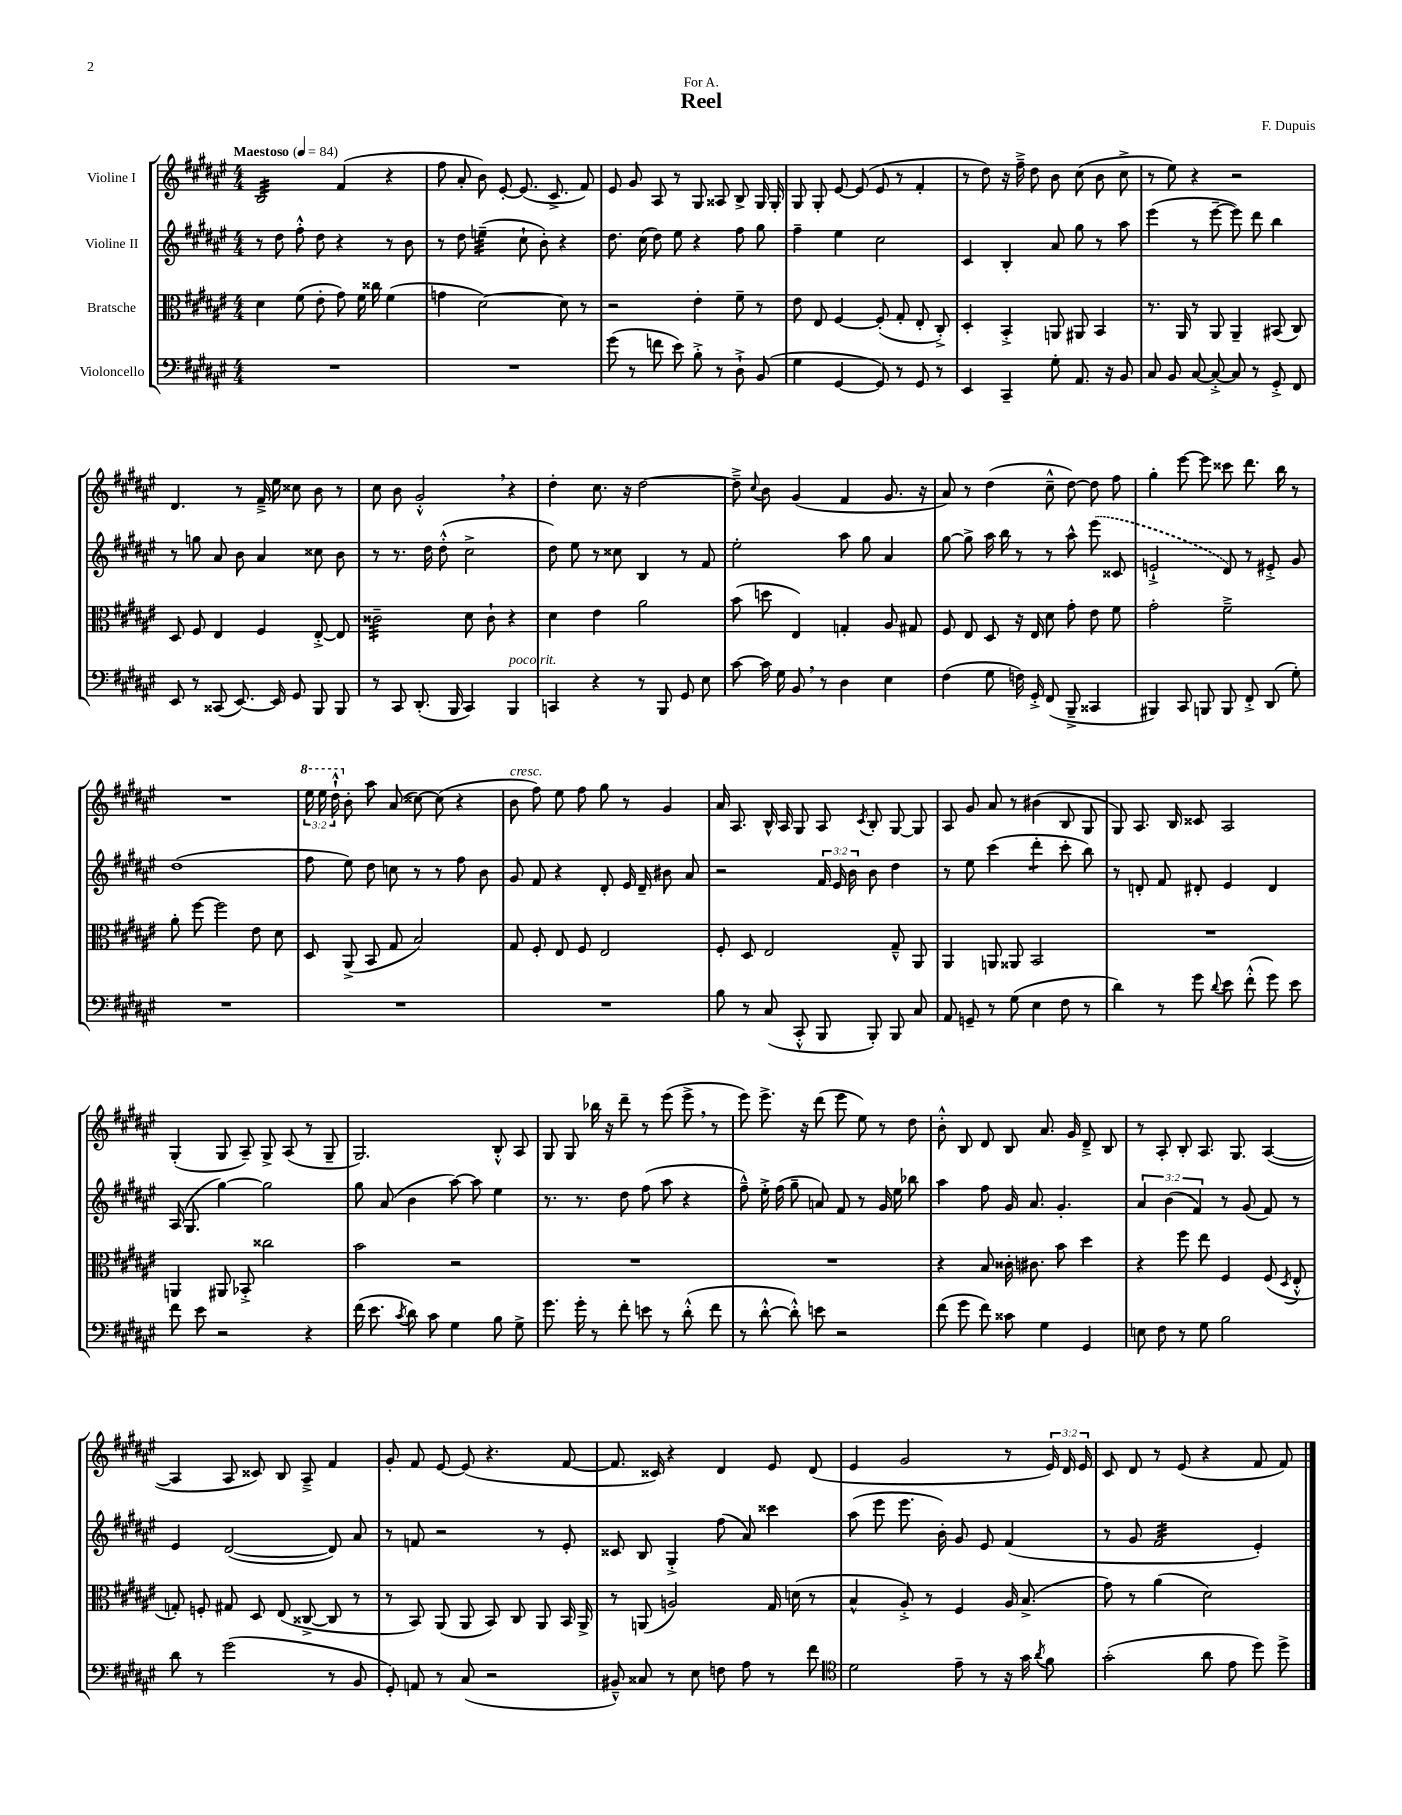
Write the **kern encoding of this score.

**kern	**kern	**kern	**kern
*staff4	*staff3	*staff2	*staff1
*clefF4	*clefC3	*clefG2	*clefG2
*k[f#c#g#d#a#e#]	*k[f#c#g#d#a#e#]	*k[f#c#g#d#a#e#]	*k[f#c#g#d#a#e#]
*M4/4	*M4/4	*M4/4	*M4/4
*MM84	*MM84	*MM84	*MM84
1r	4d#	8r	2B
.	.	8dd#	.
.	(8f#	8ff#'^^	.
.	8e#'	8dd#	.
.	8g#)	4r	(4f#
.	16f#	.	.
.	16cc##	.	.
.	(4f#	8r	4r
.	.	8b	.
=	=	=	=
1r	4g	8r	8ff#
.	.	8dd#	8a#'
.	[2d#)	(4ee~	8b)
.	.	.	[8e#'
.	.	8cc#`	(8.e#]
.	.	8b')	.
.	.	.	8.c#^
.	8d#]	4r	.
.	8r	.	8f#)
=	=	=	=
(8g#	2r	8.dd#	8e#
8r	.	.	8g#
.	.	(16cc#	.
8f	.	8dd#)	8A#
8e#)	.	8ee#	8r
8B'^	4e#'	4r	8G#
8r	.	.	8A##
8D#`^	8f#~	8ff#	8B^
(8BB	8r	8gg#	16G#
.	.	.	16G#'
=	=	=	=
4G#	8e#	4ff#~	8G#
.	8E#	.	8G#'
[4GG#	[4F#	4ee#	[8e#
.	.	.	(8e#]
8GG#])	(8F#']	2cc#	8e#
8r	8G#'	.	8r
8GG#	8E#'	.	4f#'
8r	8C#'^)	.	.
=	=	=	=
4EE#	4D#'	4c#	8r
.	.	.	8dd#)
4CC#~	4BB'^	4B'	16r
.	.	.	16ff#~^
.	.	.	8dd#
8G#'	8AA	8a#	8b
8.AA#	8AA#	8gg#	(8cc#
.	4BB	8r	8b
16r	.	.	.
8BB	.	8aa#	8cc#^
=	=	=	=
8C#	8.r	(4eee#	8r
8BB	.	.	8ee#)
.	16AA#	.	.
[8C#	8r	8r	4r
8C#'^_	8AA#	[8eee#~	.
8C#]	4AA#~	8eee#])	2r
8r	.	8ddd#	.
8GG#'^	(8BB#	4bb	.
8FF#	8C#)	.	.
=	=	=	=
8EE#	8D#	8r	4.d#
8r	8F#	8gg	.
(8CC##	4E#	8a#	.
[8.EE#)	.	8b	8r
.	4F#	4a#	16f#~^
16EE#]	.	.	16ee#
8GG#	.	.	8cc##
8BBB	[8E#'^	8cc##	8b
8BBB	8E#]	8b	8r
=	=	=	=
8r	2c##~	8r	8cc#
8CC#	.	8.r	8b
(8.DD#'	.	.	2g#'^^
.	.	16dd#	.
.	.	(8dd#'^^	.
16BBB	.	.	.
4CC#)	8d#	2cc#^	.
.	8c##`	.	.
4BBB	4r	.	4r
=	=	=	=
4CC	4d#	8dd#)	4dd#'
.	.	8ee#	.
4r	4e#	8r	8.cc#
.	.	8cc##	.
.	.	.	16r
8r	2a#	4B	[2dd#
8BBB	.	.	.
8GG#	.	8r	.
8E#	.	8f#	.
=	=	=	=
[8c#	(8b	2ee#'	8dd#~^]
.	.	.	8qqcc#
16c#]	8dd	.	8b
16G#	.	.	.
8BB	4E#)	.	(4g#
8r	.	.	.
4D#	4G'	8aa#	4f#
.	.	8gg#	.
4E#	8A#	4a#	8.g#
.	8G#	.	.
.	.	.	16r
=	=	=	=
(4F#	8F#	[8gg#	8a#)
.	8E#	8gg#^]	8r
8G#	8D#	16aa#	(4dd#
.	.	16bb	.
16F)	16r	8r	.
16GG#'^	16E#	.	.
(8FF#	8d#	8r	8cc#~^^
8BBB~^	8g#'	8aa#^^	[8dd#)
4CC##	8e#	(8eee#	8dd#]
.	8f#	8c##	8ff#
=	=	=	=
4BBB#)	2g#'	2e`^	4gg#'
8CC#	.	.	[8eee#
8BBB	.	.	8eee#]
8BBB	2f#~^	8d#)	8ccc##
8FF#'^	.	8r	8.ddd#
(8DD#	.	8e#'^	.
.	.	.	16bb
8G#')	.	8g#	8r
=	=	=	=
1r	8a#'	(1dd#	1r
.	[8ff#	.	.
.	2ff#]	.	.
.	8e#	.	.
.	8d#	.	.
=	=	=	=
1r	8D#	8ff#	24eee#
.	.	.	24eee#
.	.	.	24ddd#`^^
.	(8AA#^	8ee#)	8b'
.	8BB	8dd#	8aa#
.	8G#	8cc	(8a#
.	2B)	8r	[8cc##)
.	.	8r	(8cc##]
.	.	8ff#	4r
.	.	8b	.
=	=	=	=
1r	8G#	8g#	8b
.	8F#'	8f#	8ff#)
.	8E#	4r	8ee#
.	8F#	.	8ff#
.	2E#	8d#'	8gg#
.	.	16e#	8r
.	.	16d#~	.
.	.	8b#	4g#
.	.	8a#	.
=	=	=	=
8B	8F#'	2r	16a#
.	.	.	8.A#
8r	8D#	.	.
(8C#	2E#	.	16B^^
.	.	.	16A#
8CC#'^^	.	.	8G#
8BBB	.	24f#	8A#
.	.	24e#	.
.	.	24b	.
.	.	.	8qc#
8BBB')	.	8b	8B'
8BBB	8G#~^^	4dd#	[8G#
8C#	8AA#	.	8G#]
=	=	=	=
8AA#	4AA#	8r	8A#
8GG~	.	8ee#	8g#
8r	8AA	(4ccc#	8a#
(8G#	8AA##	.	8r
4E#	2BB	4ddd#'	(4b#
8F#	.	8ccc#'	8B
8r	.	8bb)	8G#
=	=	=	=
4d#)	1r	8r	8G#)
.	.	8d'	8.A#
8r	.	8f#	.
.	.	.	16B
8g#	.	8d#'	8c##
8qqd#	.	.	.
8e#	.	4e#	2A#
(8f#'^^	.	.	.
8g#)	.	4d#	.
8e#	.	.	.
=	=	=	=
8f#	4AA	(16A#	(4G#'
.	.	8.G#	.
8e#	.	.	.
2r	8AA#	[4gg#)	8G#
.	8BB-'^	.	8A#~)
.	2cc##	2gg#]	8G#^
.	.	.	(8A#
4r	.	.	8r
.	.	.	8G#~
=	=	=	=
(16f#	2b	8gg#	2.G#)
8.e#	.	.	.
.	.	(8a#	.
8qc#	.	.	.
8d#)	.	4b	.
8c#	.	.	.
4G#	2r	[8aa#)	.
.	.	8aa#]	.
8B	.	4ee#	8B'^^
8G#^	.	.	8A#
=	=	=	=
8.g#	1r	8.r	8G#
.	.	.	8G#
16g#'	.	8.r	.
8r	.	.	16bb-
.	.	.	16r
8f#'	.	8dd#	8ddd#~
8e	.	(8ff#	8r
8r	.	8aa#	(8eee#
(8d#'^^	.	4r	8eee#^
8f#	.	.	8r
=	=	=	=
8r	1r	8ff#~^^)	8eee#)
[8d#'^^	.	16ee#'^	8.eee#^
.	.	(16ff#	.
8d#'^^])	.	8gg#~	.
.	.	.	16r
8e	.	8a)	(8ddd#
2r	.	8f#	8eee#
.	.	8r	8ee#)
.	.	16g#	8r
.	.	16ee#	.
.	.	8bb-	8dd#
=	=	=	=
(8f#	4r	4aa#	8b'^^
8g#	.	.	8B
8f#)	8B	8ff#	8d#
8c##	16c##'	16g#	8B
.	8.c#	8.a#	.
4G#	.	.	8.a#
.	8b	4.g#'	.
.	.	.	16g#
4GG#	4dd#	.	8d#~^
.	.	.	8B
=	=	=	=
8E	4r	6a#	8r
8F#	.	.	8A#'
.	.	(6b	.
8r	8ff#	.	8B'
.	.	6f#)	.
8G#	8ee#	.	8.A#
2B	4F#	8r	.
.	.	.	8.G#
.	.	(8g#	.
.	(8F#	8f#)	([4A#
.	8qD#	.	.
.	8E#'^^	8r	.
=	=	=	=
8d#	8G')	4e#	4A#]
8r	8F'	.	.
(2g#	8G#	([2d#	8A#
.	8D#	.	8c##)
.	(8E#	.	8B
.	[8C##^	.	8A#~^
8r	8C##]	8d#])	4f#
8BB	8r	8a#	.
=	=	=	=
8GG#')	8r	8r	8g#'
8AA	8BB)	8f	8f#
8r	(8AA#	2r	[8e#
(8C#	8AA#	.	(8e#]
2r	8BB)	.	4.r
.	8C#	.	.
.	8AA#	8r	.
.	16BB	8e#'	[8f#
.	16AA#^	.	.
=	=	=	=
8BB#~^^)	8r	8c##	8.f#]
8C##	(8AA	8B	.
.	.	.	16c##)
8r	2A)	4G#'^	4r
8E#	.	.	.
8F	.	(8ff#	4d#
8A#	.	8a#)	.
8r	16G#	4ccc##	8e#
.	(16d	.	.
8f#	8r	.	(8d#
=	=	=	=
*clefC4	*	*	*
2d#	4B^^	(8aa#	4e#
.	.	8eee#	.
.	8A#'^)	8.eee#	2g#
.	8r	.	.
.	.	16b')	.
8e#~	4F#	8g#	.
8r	.	8e#	.
16r	16A#	(4f#	8r
16g#	(8.B^	.	.
8qa#	.	.	.
8f#	.	.	24e#)
.	.	.	24d#
.	.	.	24e#
=	=	=	=
(2g#'	8g#)	8r	8c#
.	8r	8g#	8d#
.	(4a#	2f#	8r
.	.	.	(8e#
8a#	2d#)	.	4r
8e#	.	.	.
8dd#)	.	4e#')	8f#
8dd#^	.	.	8f#)
==	==	==	==
*-	*-	*-	*-
